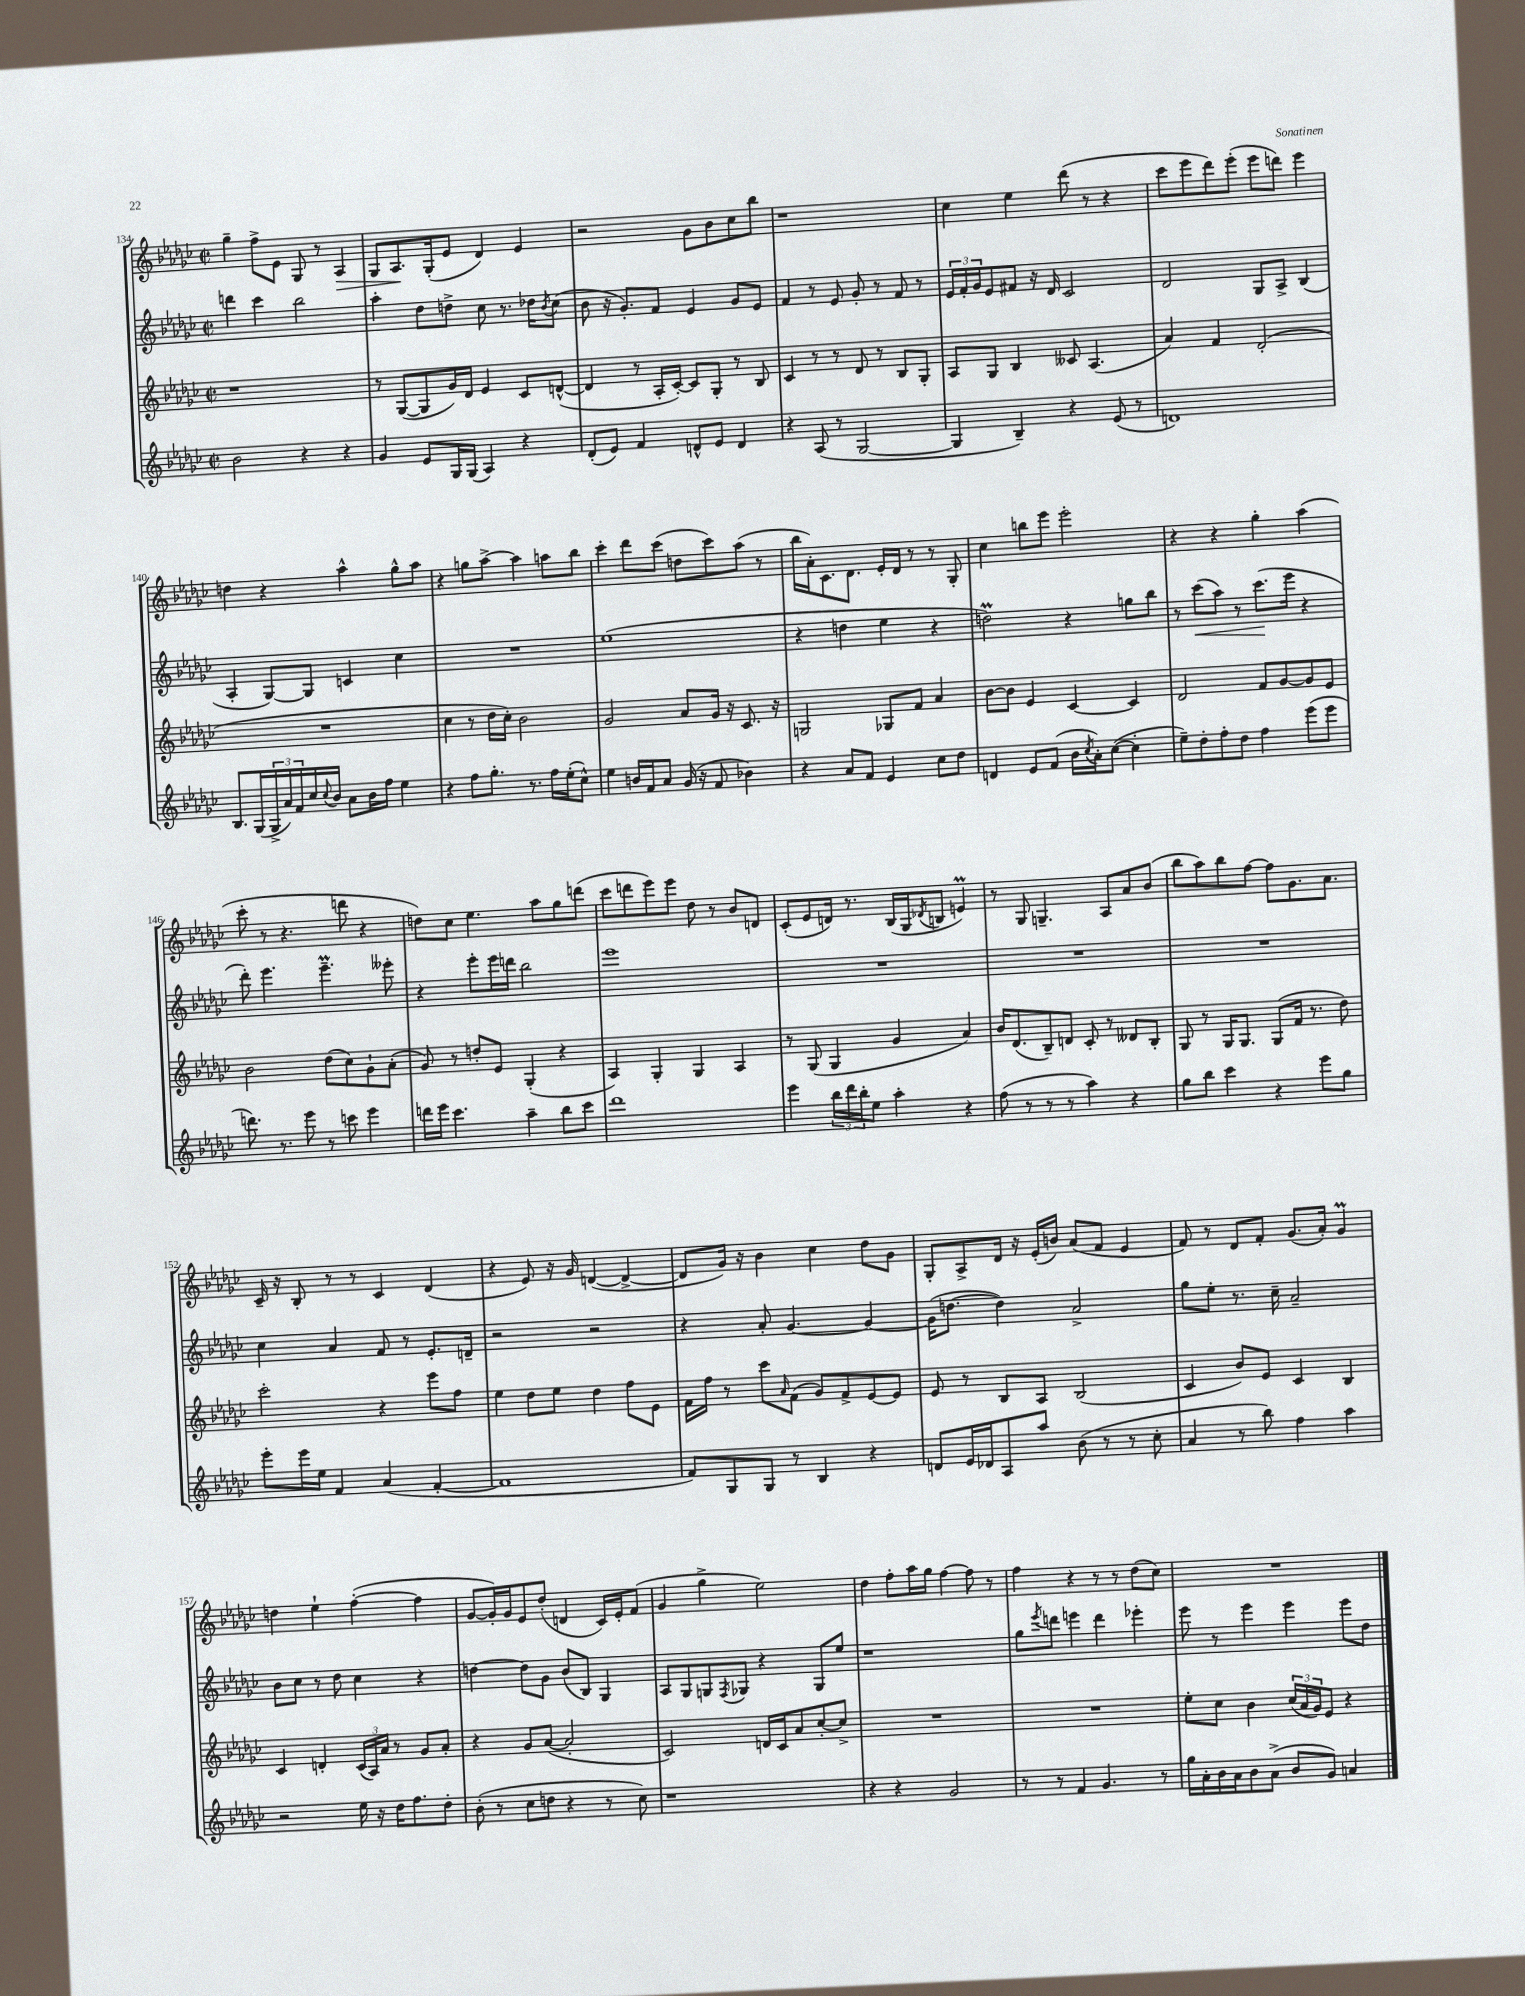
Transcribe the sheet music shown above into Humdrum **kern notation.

**kern	**kern	**kern	**dynam	**kern	**dynam
*part4	*part3	*part2	*part2	*part1	*part1
*staff4	*staff3	*staff2	*staff2	*staff1	*staff1
*clefG2	*clefG2	*clefG2	*	*clefG2	*
*k[b-e-a-d-g-c-]	*k[b-e-a-d-g-c-]	*k[b-e-a-d-g-c-]	*	*k[b-e-a-d-g-c-]	*
*M2/2	*M2/2	*M2/2	*	*M2/2	*
*met(c|)	*met(c|)	*met(c|)	*	*met(c|)	*
=134	=134	=134	=134	=134	=134
2b-\	1r	4dddn\	.	4gg-~\	.
.	.	4ccc-\	.	8ff^\L	.
.	.	.	.	8e-\J	.
4r	.	2bb-\	.	8G-/	.
.	.	.	.	8r	.
!	!	!	!	!	!LO:HP:b
4r	.	.	.	4A-/	>
=135	=135	=135	=135	=135	=135
4g-/	8r	4aa-'\	.	8G-/L	.
.	([8G-/L	.	.	8.A-/	.
8e-/L	8G-/]	8dd-\L	.	.	.
.	.	.	.	(16G-'/k	]
16G-/L	16g-/L)	8ddn^\J	.	8e-/J	.
(16G-/JJ	16d-/JJ	.	.	.	.
4A-/)	4e-/	8cc-\	.	4d-/)	.
.	.	8.r	.	.	.
4r	8c-/L	.	.	4e-/	.
.	.	16dd-X\KL	.	.	.
.	.	8qb-/	.	.	.
.	([8dn^^/J	(8cc-\J	.	.	.
=136	=136	=136	=136	=136	=136
(8d-'/L	4d/]	8b-\	.	2r	.
8e-/J)	.	16r	.	.	.
.	.	8.g-'/L)	.	.	.
4f/	8r	.	.	.	.
.	16A-'/LL	8f/J	.	.	.
.	[16c-'/JJ)	.	.	.	.
8dn^^/L	8c-/L]	4e-/	.	8g-\L	.
8e-/J	8G-'/J	.	.	8b-\	.
4d/	8r	8g-/L	.	8cc-\	.
.	8B-/	8e-/J	.	8bb-\J	.
=137	=137	=137	=137	=137	=137
4r	4c-/	4f/	.	1r	.
(8A-/	8r	8r	.	.	.
8r	8r	8e-/	.	.	.
[2G-/	8d-/	8g-'/	.	.	.
.	8r	8r	.	.	.
.	8B-/L	8f/	.	.	.
.	8G-'/J	8r	.	.	.
=138	=138	=138	=138	=138	=138
4G-/]	8A-/L	24e-/LL	.	4cc-\	.
.	.	24f'/	.	.	.
.	.	24g-/J	.	.	.
.	8G-/J	8e-/	.	.	.
4B-~/)	4B-/	8f#X/J	.	4ee-\	.
.	.	16r	.	.	.
.	.	16d-/	.	.	.
4r	8c--X/	2c-/	.	(8ddd-\	.
.	(4.A-/	.	.	8r	.
(8e-/	.	.	.	4r	.
8r	.	.	.	.	.
=139	=139	=139	=139	=139	=139
1dn)	4a-/)	2d-/	.	8ccc-\L	.
.	.	.	.	8eee-\	.
.	4f/	.	.	8ddd-\)	.
.	.	.	.	(8eee-'\J	.
.	(2d-'/	8G-/L	.	8eee-\L	.
.	.	8A-^/J	.	8dddn\J)	.
.	.	(4B-/	.	4eee-\	.
!!LO:LB:g=z
=140	=140	=140	=140	=140	=140
8.B-/L	1r	4A-'/	.	4ddn\	.
(16G-/L	.	.	.	.	.
24G-^/	.	[8G-/L)	.	4r	.
24a-/)	.	.	.	.	.
24f/	.	.	.	.	.
16cc-/	.	8G-/J]	.	.	.
8qqcc-/	.	.	.	.	.
16b-/JJ	.	.	.	.	.
8a-\L	.	4cn/	.	4aa-^^\	.
16b-\L	.	.	.	.	.
16ff\JJ	.	.	.	.	.
4ee-\	.	4cc-\	.	8gg-^^\L	.
.	.	.	.	8aa-\J	.
=141	=141	=141	=141	=141	=141
4r	4cc-\	1r	.	4r	.
8ff\L	8r	.	.	8ggn\L	.
8.gg-'\J	16dd-\LL	.	.	[8aa-^\J	.
.	16cc-'\JJ)	.	.	.	.
.	2b-\	.	.	4aa-\]	.
8.r	.	.	.	.	.
16ff\LL	.	.	.	8aan\L	.
(16ee-'\J	.	.	.	.	.
8cc-^^\J)	.	.	.	8bb-\J	.
=142	=142	=142	=142	=142	=142
4ee-\	2g-/	(1ee-	.	4ccc-'\	.
16bn/LL	.	.	.	8ddd-\L	.
16f/J	.	.	.	.	.
8a-/J	.	.	.	(8ccc-\J	.
(16g-/	8a-/L	.	.	8ddn\L	.
16r	.	.	.	.	.
8f/	16g-/Jk	.	.	8ccc-\)	.
.	16r	.	.	.	.
4b-X\)	8.c-/	.	.	(8aa-\J	.
.	.	.	.	8r	.
.	16r	.	.	.	.
=143	=143	=143	=143	=143	=143
4r	2Gn/	4r	.	16bb-\LL	.
.	.	.	.	16a-'\J)	.
.	.	.	.	8.c-\	.
8a-/L	.	4ddn\	.	.	.
.	.	.	.	8.d-\J	.
8f/J	.	.	.	.	.
4e-/	8G-X/L	4ee-\	.	16e-'/LL	.
.	.	.	.	16d-/JJ	.
.	8f/J	.	.	8r	.
8cc-\L	4a-/	4r	.	8r	.
8dd-\J	.	.	.	8G-'/	.
=144	=144	=144	=144	=144	=144
4dn/	[8b-\L	2ddnm\)	.	4cc-\	.
.	8b-\J]	.	.	.	.
8e-/L	4e-/	.	.	8bbn\L	.
(8f/J	.	.	.	8eee-\J	.
16b-\LL	[4c-/	4r	.	2eee-'\	.
8qcc-/	.	.	.	.	.
16a-'\J)	.	.	.	.	.
([8cc-\J	.	.	.	.	.
4cc-'\]	4c-/]	8ggn\L	.	.	.
.	.	8bb-\J	.	.	.
=145	=145	=145	=145	=145	=145
8ee-~\L)	2d-/	8r	.	4r	.
!	!	!	!LO:HP:b	!	!
8dd-'\	.	(8ccc-\L	<	.	.
8ff'\	.	8aa-\J)	.	4r	.
8dd-\J	.	8r	.	.	.
4ff\	8f/L	(8.ccc-\L	.	4gg-'\	.
.	[8g-/	.	.	.	.
.	.	16eee-\Jk	[	.	.
(8eee-\L	8g-/]	4r	.	(4aa-\	.
8eee-\J	8e-/J	.	.	.	.
!!LO:LB:g=z
=146	=146	=146	=146	=146	=146
8.dddn\)	2b-\	8ddd-'\)	.	8ccc-'\	.
.	.	4.eee-\	.	8r	.
8.r	.	.	.	.	.
.	.	.	.	4.r	.
8eee-\	.	.	.	.	.
8r	(8dd-\L	4.eee-M~\	.	.	.
8cccn\	8cc-\)	.	.	8dddn\	.
4eee-\	8g-`\	.	.	4r	.
.	(8a-'\J	8eee--X'\	.	.	.
=147	=147	=147	=147	=147	=147
16dddn\LL	8g-/)	4r	.	8ddn\L)	.
16eee-\JJ	.	.	.	.	.
4.ccc-\	8r	.	.	8cc-\J	.
.	8ddn'/L	8eee-'\L	.	4.ee-\	.
.	8e-/J	16eee-\L	.	.	.
.	.	16dddn\JJ	.	.	.
4aa-~\	(4G-'/	2bb-\	.	.	.
.	.	.	.	8aa-\L	.
8bb-\L	4r	.	.	8gg-\	.
8ccc-\J	.	.	.	(8dddn\J	.
=148	=148	=148	=148	=148	=148
1ddd-	4A-/)	1eee-	.	8ccc-\L	.
.	.	.	.	8dddn\	.
.	4G-'/	.	.	8eee-\)	.
.	.	.	.	8eee-\J	.
.	4G-/	.	.	8dd-\	.
.	.	.	.	8r	.
.	4A-/	.	.	8b-/L	.
.	.	.	.	8dn/J	.
=149	=149	=149	=149	=149	=149
4eee-\	8r	1r	.	(8c-'/L	.
.	(8G-/	.	.	8e-/	.
24bb-\LL	4G-/	.	.	16dn/Jk)	.
24ddd-\	.	.	.	.	.
.	.	.	.	8.r	.
24bb-'\J	.	.	.	.	.
8ee-\J	.	.	.	.	.
4aa-'\	4g-/	.	.	(16B-/LL	.
.	.	.	.	16G-/J	.
.	.	.	.	8qd-X/	.
.	.	.	.	8Bn/J	.
4r	4a-/)	.	.	4enm/)	.
=150	=150	=150	=150	=150	=150
(8ff\	16b-/KL	1r	.	8r	.
.	(8.d-/	.	.	.	.
8r	.	.	.	8G-/	.
8r	8B-~/)	.	.	4.Gn~/	.
8r	8dn/J	.	.	.	.
4aa-\)	8c-'/	.	.	.	.
.	8r	.	.	8A-/L	.
4r	8d--X/L	.	.	8a-/	.
.	8B-'/J	.	.	(8b-/J	.
=151	=151	=151	=151	=151	=151
8gg-\L	8G-/	1r	.	8bb-\L	.
8bb-\J	8r	.	.	8aa-\)	.
4ccc-\	16G-/KL	.	.	8bb-\	.
.	8.G-/J	.	.	.	.
.	.	.	.	[8ff\J	.
4r	(8G-/L	.	.	8ff\L]	.
.	16f/Jk	.	.	8.g-\	.
.	8.r	.	.	.	.
8eee-\L	.	.	.	.	.
.	.	.	.	8.a-\J	.
8gg-\J	8dd-\)	.	.	.	.
!!LO:LB:g=z
=152	=152	=152	=152	=152	=152
8eee-'\L	2ccc-'\	4cc-\	.	16c-~/	.
.	.	.	.	16r	.
16eee-\L	.	.	.	8B-'/	.
16ee-\JJ	.	.	.	.	.
4f/	.	4a-/	.	8r	.
.	.	.	.	8r	.
(4a-/	4r	8f/	.	4c-/	.
.	.	8r	.	.	.
[4f'/	8eee-\L	8.e-'/L	.	(4d-/	.
.	8ff\J	.	.	.	.
.	.	16dn~/Jk	.	.	.
=153	=153	=153	=153	=153	=153
1f]	4ee-\	2r	.	4r	.
.	8dd-\L	.	.	8e-/)	.
.	8ee-\J	.	.	16r	.
.	.	.	.	16g-/	.
.	4dd-\	2r	.	([4dn/	.
.	8ff\L	.	.	4d^/_	.
.	8e-\J	.	.	.	.
=154	=154	=154	=154	=154	=154
8f/L)	16f\LL	4r	.	8d/L]	.
.	16ff\JJ	.	.	.	.
8G-/	8r	.	.	16g-/Jk)	.
.	.	.	.	16r	.
8G-/J	8ccc-\L	8a-'/	.	4b-\	.
.	16qqa-/	.	.	.	.
8r	(8f\J	[4.g-/	.	.	.
4B-/	8g-/L)	.	.	4cc-\	.
.	8f^/	.	.	.	.
4r	[8e-/	4g-/_	.	8dd-\L	.
.	8e-/J]	.	.	8g-\J	.
=155	=155	=155	=155	=155	=155
8dn/L	8e-/	(16g-\KL]	.	8G-'/L	.
.	.	[8.ddn\J	.	.	.
16e-/L	8r	.	.	8A-^/	.
16d-X/J	.	.	.	.	.
8A-/	8B-/L	4dd\])	.	16d-/Jk	.
.	.	.	.	16r	.
8aa-/J	8A-/J	.	.	(16e-'/LL	.
.	.	.	.	16bn/JJ)	.
(8b-\	(2B-/	2a-^/	.	(8a-/L	.
8r	.	.	.	8f/J	.
8r	.	.	.	4e-/	.
8cc-'\	.	.	.	.	.
=156	=156	=156	=156	=156	=156
4a-/	4c-/	8gg-\L	.	8f/)	.
.	.	8ee-'\J	.	8r	.
8r	8b-/L)	8.r	.	8d-/L	.
8bb-\)	8e-/J	.	.	8f'/J	.
.	.	16cc-~\	.	.	.
4ff\	4c-/	2a-~/	.	(8.g-/L	.
.	.	.	.	16a-'/Jk)	.
4aa-\	4B-/	.	.	4g-M/	.
!!LO:LB:g=z
=157	=157	=157	=157	=157	=157
2r	4c-/	8b-\L	.	4ddn\	.
.	.	8cc-\J	.	.	.
.	4dn'/	8r	.	4ee-`\	.
.	.	8dd-\	.	.	.
16ee-\	(24c-/LL	4cc-\	.	([4ff'\	.
.	24A-/)	.	.	.	.
16r	.	.	.	.	.
.	24a-/JJ	.	.	.	.
16dd-\KL	8r	.	.	.	.
8.ff\	.	.	.	.	.
.	8g-/L	4r	.	4ff\]	.
8dd-'\J	8a-'/J	.	.	.	.
=158	=158	=158	=158	=158	=158
(8b-'\	4r	[4ddn\	.	[8g-/L	.
8r	.	.	.	16g-'/L])	.
.	.	.	.	16g-/J	.
8cc-\L	8g-/L	8dd\L]	.	8e-/	.
8ddn\J	([8a-/J	8g-\J	.	(8dd-'/J	.
4r	2a-'/]	(8b-/L	.	4dn/	.
.	.	8B-/J)	.	.	.
8r	.	4G-/	.	16c-/LL)	.
.	.	.	.	16e-'/J	.
8cc-\)	.	.	.	(8f/J	.
=159	=159	=159	=159	=159	=159
1r	2c-/)	8A-/L	.	4g-/	.
.	.	8G-/	.	.	.
.	.	8Gn/	.	4gg-^\	.
.	.	8qF/	.	.	.
.	.	8G-X/J	.	.	.
.	16dn/LL	4r	.	2ee-\)	.
.	16c-/J	.	.	.	.
.	8a-/	.	.	.	.
.	[8cc-'/	8G-/L	.	.	.
.	8cc-^/J]	8ee-/J	.	.	.
=160	=160	=160	=160	=160	=160
4r	1r	1r	.	4dd-\	.
4r	.	.	.	8ff'\L	.
.	.	.	.	16aa-\L	.
.	.	.	.	16gg-\JJ	.
2g-/	.	.	.	[4ff\	.
.	.	.	.	8ff\]	.
.	.	.	.	8r	.
=161	=161	=161	=161	=161	=161
8r	1r	8gg-\L	.	4ff\	.
.	.	8qeee-/	.	.	.
8r	.	8dddn\J	.	.	.
4f/	.	4eeen\	.	4r	.
4.g-/	.	4ddd\	.	8r	.
.	.	.	.	8r	.
.	.	4eee-X'\	.	(8dd-\L	.
8r	.	.	.	8cc-\J)	.
=162	=162	=162	=162	=162	=162
16gg-\LL	8ee-'\L	8eee-\	.	1r	.
16a-'\	.	.	.	.	.
16b-\	8cc-\J	8r	.	.	.
16a-\J	.	.	.	.	.
8b-\	4b-\	4eee-\	.	.	.
(8a-^\J	.	.	.	.	.
8b-/L	(24cc-/LL	4eee-\	.	.	.
.	24a-/	.	.	.	.
.	24g-/J)	.	.	.	.
8g-/J)	8e-/J	.	.	.	.
4an/	4r	8eee-\L	.	.	.
.	.	8dd-\J	.	.	.
==	==	==	==	==	==
*-	*-	*-	*-	*-	*-
